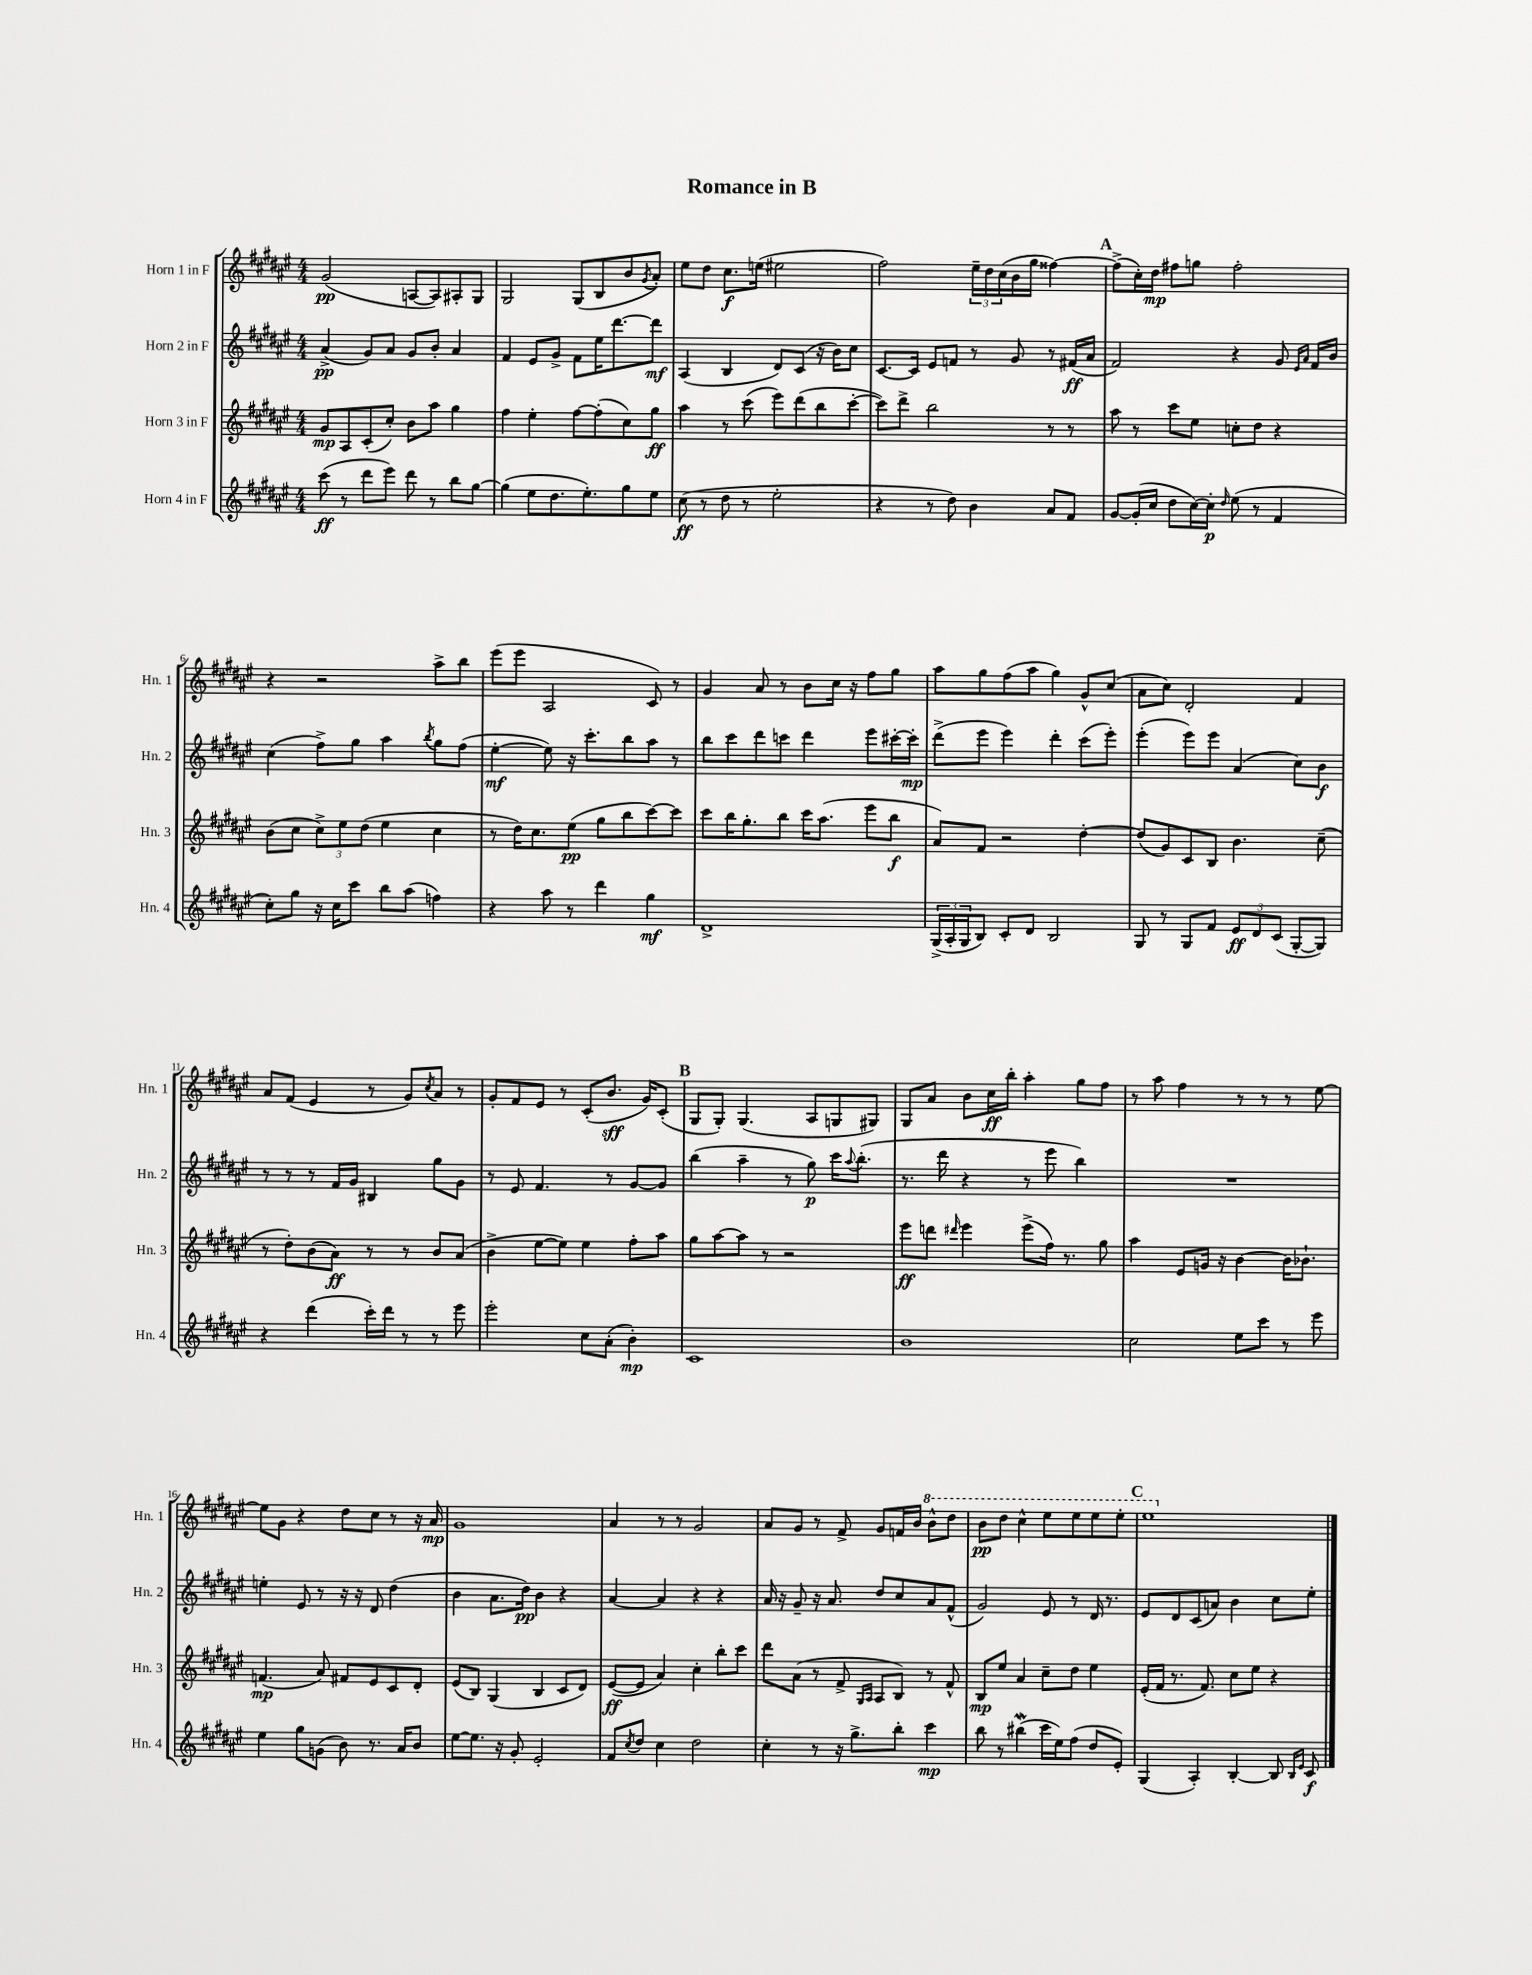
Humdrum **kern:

**kern	**dynam	**kern	**dynam	**kern	**dynam	**kern	**dynam
*part4	*part4	*part3	*part3	*part2	*part2	*part1	*part1
*staff4	*staff4	*staff3	*staff3	*staff2	*staff2	*staff1	*staff1
*I"Horn 4 in F	*	*I"Horn 3 in F	*	*I"Horn 2 in F	*	*I"Horn 1 in F	*
*I'Hn. 4	*	*I'Hn. 3	*	*I'Hn. 2	*	*I'Hn. 1	*
*clefG2	*	*clefG2	*	*clefG2	*	*clefG2	*
*k[f#c#g#d#a#e#]	*	*k[f#c#g#d#a#e#]	*	*k[f#c#g#d#a#e#]	*	*k[f#c#g#d#a#e#]	*
*M4/4	*	*M4/4	*	*M4/4	*	*M4/4	*
=1	=1	=1	=1	=1	=1	=1	=1
(8ccc#\	ff	8g#/L	mp	(4a#^/	pp	(2g#/	pp
8r	.	8A#/	.	.	.	.	.
8ddd#\L	.	(8c#'/	.	8g#/L)	.	.	.
8eee#\J)	.	8cc#'/J)	.	8a#/J	.	.	.
8ddd#\	.	8b\L	.	8g#/L	.	[8An/L	.
8r	.	8aa#\J	.	8b'/J	.	8A/])	.
8bb\L	.	4gg#\	.	4a#/	.	8A#X'/	.
[8gg#\J	.	.	.	.	.	8G#/J	.
=2	=2	=2	=2	=2	=2	=2	=2
(4gg#\]	.	4ff#\	.	4f#/	.	2G#/	.
8ee#\L	.	4ee#'\	.	8e#/L	.	.	.
8.dd#\	.	.	.	8g#^/J	.	.	.
.	.	[8ff#\L	.	8f#\L	.	(8G#/L	.
8.ee#'\)	.	.	.	.	.	.	.
.	.	(8ff#'\]	.	16ee#\K	.	8B/	.
.	.	.	.	[8.ddd#\	.	.	.
8gg#\	.	8cc#\)	.	.	.	8b/	.
.	.	.	.	.	.	8qg#/	.
8ee#\J	.	8gg#\J	ff	8ddd#\J]	mf	8a#'/J)	.
=3	=3	=3	=3	=3	=3	=3	=3
(8cc#\	ff	4aa#\	.	(4A#/	.	8ee#\L	.
8r	.	.	.	.	.	8dd#\J	.
8dd#\	.	8r	.	4B/	.	8.cc#\L	f
8r	.	(8ccc#\	.	.	.	.	.
.	.	.	.	.	.	(16een\Jk	.
2ee#'\	.	8eee#\L)	.	8d#/L)	.	2ee#X\	.
.	.	(8ddd#\	.	(8c#/J	.	.	.
.	.	8bb\	.	16r	.	.	.
.	.	.	.	16b\KL)	.	.	.
.	.	[8ccc#'\J	.	8cc#\J	.	.	.
=4	=4	=4	=4	=4	=4	=4	=4
4r	.	8ccc#\L])	.	[8.c#/L	.	2ff#\)	.
.	.	8ddd#^\J	.	.	.	.	.
.	.	.	.	16c#/Jk]	.	.	.
8r	.	2bb\	.	8e#/L	.	.	.
8dd#\)	.	.	.	8fn/J	.	.	.
4b\	.	.	.	8r	.	24ee#~\LL	.
.	.	.	.	.	.	24dd#\	.
.	.	.	.	.	.	(24cc#\	.
.	.	.	.	8g#/	.	16b\	.
.	.	.	.	.	.	16gg#\JJ	.
8a#/L	.	8r	.	8r	.	[4ff##X\)	.
8f#/J	.	8r	.	(16f#X/LL	ff	.	.
.	.	.	.	16a#/JJ	.	.	.
!!LO:REH:place=s1:t=A
=5	=5	=5	=5	=5	=5	=5	=5
[8g#/L	.	8aa#\	.	2f#/)	.	(8ff##^\L]	.
(16g#'/L]	.	8r	.	.	.	16cc#'\L)	.
16cc#/JJ	.	.	.	.	.	16dd#\JJ	mp
8dd#\L	.	8ccc#\L	.	.	.	8ff#X\L	.
[16cc#\L)	.	8ee#\J	.	.	.	8ggn\J	.
16cc#'\JJ]	p	.	.	.	.	.	.
16qqdd#/	.	.	.	.	.	.	.
(8ee#\	.	8ccn'\L	.	4r	.	2ff#'\	.
8r	.	8dd#\J	.	.	.	.	.
4f#/	.	4r	.	8g#/	.	.	.
.	.	.	.	16qqe#/LL	.	.	.
.	.	.	.	16qqa#/JJ	.	.	.
.	.	.	.	16f#/LL	.	.	.
.	.	.	.	16b/JJ	.	.	.
!!LO:LB:g=z
=6	=6	=6	=6	=6	=6	=6	=6
8cc#'\L)	.	(8b\L	.	(4cc#\	.	4r	.
8gg#\J	.	8cc#\J	.	.	.	.	.
16r	.	12cc#^\L)	.	8ff#^\L)	.	2r	.
16cc#\KL	.	.	.	.	.	.	.
.	.	12ee#\	.	.	.	.	.
8ccc#\J	.	.	.	8gg#\J	.	.	.
.	.	(12dd#\J	.	.	.	.	.
8bb\L	.	4ee#\	.	4aa#\	.	.	.
(8aa#\J	.	.	.	.	.	.	.
.	.	.	.	8qbb/	.	.	.
4ffn\)	.	4cc#\	.	8gg#\L	.	8aa#^\L	.
.	.	.	.	(8ff#\J	.	8bb\J	.
=7	=7	=7	=7	=7	=7	=7	=7
4r	.	8r	.	[4ee#'\	mf	(8eee#\L	.
.	.	16dd#\KL)	.	.	.	8eee#\J	.
.	.	8.cc#\	.	.	.	.	.
8aa#\	.	.	.	8ee#\])	.	2A#/	.
8r	.	(8ee#\J	pp	16r	.	.	.
.	.	.	.	8.ccc#'\L	.	.	.
4ddd#\	.	8gg#\L	.	.	.	.	.
.	.	8bb\	.	8bb\	.	.	.
4gg#\	mf	[8ccc#\)	.	8aa#\J	.	8c#/)	.
.	.	8ccc#\J]	.	8r	.	8r	.
=8	=8	=8	=8	=8	=8	=8	=8
1d#^	.	8ccc#\L	.	8bb\L	.	4g#/	.
.	.	16bb\K	.	8ccc#\	.	.	.
.	.	8.gg#'\	.	.	.	.	.
.	.	.	.	8ddd#\	.	8a#/	.
.	.	8bb\J	.	8cccn\J	.	8r	.
.	.	16ccc#\KL	.	4ddd#\	.	8b\L	.
.	.	(8.aa#\J	.	.	.	.	.
.	.	.	.	.	.	16cc#\Jk	.
.	.	.	.	.	.	16r	.
.	.	8eee#\L	.	8eee#\L	.	8ff#\L	.
.	.	8bb\J	f	[16ccc#X'\L	.	8gg#\J	.
.	.	.	.	16ccc#'\JJ]	mp	.	.
=9	=9	=9	=9	=9	=9	=9	=9
(24G#^/LL	.	8a#/L)	.	(8ddd#^\L	.	8aa#\L	.
24A#'/	.	.	.	.	.	.	.
24G#/J	.	.	.	.	.	.	.
8B/J)	.	8f#/J	.	8eee#\J	.	8gg#\	.
8c#'/L	.	2r	.	4eee#\)	.	(8ff#\	.
8d#/J	.	.	.	.	.	8aa#\J	.
2B/	.	.	.	4ddd#'\	.	4gg#\)	.
.	.	[4dd#'\	.	(8ccc#\L	.	8g#^^/L	.
.	.	.	.	8eee#'\J)	.	(8cc#/J	.
=10	=10	=10	=10	=10	=10	=10	=10
8G#/	.	(8dd#/L]	.	(4eee#'\	.	8a#\L	.
8r	.	8g#/)	.	.	.	8cc#\J)	.
8G#/L	.	8c#/	.	8eee#\L)	.	2d#'/	.
8f#/J	.	8B/J	.	8eee#\J	.	.	.
12e#/L	ff	4.b\	.	(4a#/	.	.	.
12d#/	.	.	.	.	.	.	.
(12c#/J	.	.	.	.	.	.	.
[8G#'/L	.	.	.	8cc#\L)	.	4f#/	.
8G#/J])	.	(8cc#~\	.	8b\J	f	.	.
!!LO:LB:g=z
=11	=11	=11	=11	=11	=11	=11	=11
4r	.	8r	.	8r	.	8a#/L	.
.	.	8dd#'\L)	.	8r	.	(8f#/J	.
(4ddd#\	.	(8b\	.	8r	.	4e#/	.
.	.	8a#\J)	ff	16f#/LL	.	.	.
.	.	.	.	16g#/JJ	.	.	.
16ccc#'\LL)	.	8r	.	4B#X/	.	8r	.
16ddd#\JJ	.	.	.	.	.	.	.
8r	.	8r	.	.	.	8g#/L)	.
.	.	.	.	.	.	8qcc#/	.
8r	.	8b/L	.	8gg#\L	.	8a#/J	.
8eee#\	.	(8a#/J	.	8g#\J	.	8r	.
=12	=12	=12	=12	=12	=12	=12	=12
2eee#'\	.	4b^\	.	8r	.	8g#'/L	.
.	.	.	.	8e#/	.	8f#/	.
.	.	[8ee#\L	.	4.f#/	.	8e#/J	.
.	.	8ee#\J])	.	.	.	8r	.
8cc#\L	.	4ee#\	.	.	.	(8c#'/L	.
(8a#'\J	.	.	.	8r	.	8.b/J	sff
4b'\)	mp	8ff#'\L	.	[8g#/L	.	.	.
.	.	.	.	.	.	16g#/KL)	.
.	.	8aa#\J	.	8g#/J]	.	(8c#'/J	.
!!LO:REH:place=s1:t=B
=13	=13	=13	=13	=13	=13	=13	=13
1c#	.	8gg#\L	.	(4bb\	.	8G#/L	.
.	.	[8aa#\	.	.	.	8G#'/J)	.
.	.	8aa#\J]	.	4aa#~\	.	(4.G#/	.
.	.	8r	.	.	.	.	.
.	.	2r	.	8r	.	.	.
.	.	.	.	8gg#\)	p	8A#/L	.
.	.	.	.	16ccc#\KL	.	8Gn/	.
.	.	.	.	8qqaa#/	.	.	.
.	.	.	.	(8.bb'\J	.	.	.
.	.	.	.	.	.	8G#X/J)	.
=14	=14	=14	=14	=14	=14	=14	=14
1b	.	8eee#\L	ff	8.r	.	8G#/L	.
.	.	8dddn\J	.	.	.	8a#/J	.
.	.	.	.	16ddd#\	.	.	.
.	.	16qqddd#X/	.	.	.	.	.
.	.	4eee#\	.	4r	.	8b\L	.
.	.	.	.	.	.	16cc#\L	ff
.	.	.	.	.	.	16bb'\JJ	.
.	.	(8eee#^\L	.	8r	.	4aa#'\	.
.	.	16ff#\Jk)	.	8eee#\	.	.	.
.	.	8.r	.	.	.	.	.
.	.	.	.	4bb\)	.	8gg#\L	.
.	.	8gg#\	.	.	.	8ff#\J	.
=15	=15	=15	=15	=15	=15	=15	=15
2cc#\	.	4aa#\	.	1r	.	8r	.
.	.	.	.	.	.	8aa#\	.
.	.	8e#/L	.	.	.	4ff#\	.
.	.	16gn/Jk	.	.	.	.	.
.	.	16r	.	.	.	.	.
8ee#\L	.	[4b\	.	.	.	8r	.
8ccc#\J	.	.	.	.	.	8r	.
8r	.	16b\KL]	.	.	.	8r	.
.	.	8.b-X`\J	.	.	.	.	.
8eee#\	.	.	.	.	.	[8ee#\	.
!!LO:LB:g=z
=16	=16	=16	=16	=16	=16	=16	=16
4ee#\	.	(4.fn/	mp	4een'\	.	8ee#\L]	.
.	.	.	.	.	.	8g#\J	.
8gg#\L	.	.	.	8e#/	.	4r	.
(8gn\J	.	8a#/)	.	8r	.	.	.
8b\)	.	8f#X/L	.	16r	.	8dd#\L	.
.	.	.	.	16r	.	.	.
8.r	.	8e#/	.	8d#/	.	8cc#\J	.
.	.	8c#/	.	(4dd#\	.	8r	.
16a#/KL	.	.	.	.	.	.	.
8b/J	.	8d#'/J	.	.	.	16r	.
.	.	.	.	.	.	16a#/	mp
=17	=17	=17	=17	=17	=17	=17	=17
[8ee#\L	.	(8e#/L	.	4b\	.	1g#	.
8.ee#\J]	.	8B/J)	.	.	.	.	.
.	.	(4G#/	.	8.a#\L	.	.	.
16r	.	.	.	.	.	.	.
8g#'/	.	.	.	.	.	.	.
.	.	.	.	16dd#\Jk)	pp	.	.
2e#'/	.	4B/	.	4b\	.	.	.
.	.	8c#/L	.	4r	.	.	.
.	.	8d#/J)	.	.	.	.	.
=18	=18	=18	=18	=18	=18	=18	=18
8f#/L	.	([8e#/L	ff	[4a#/	.	4a#/	.
8qcc#/	.	.	.	.	.	.	.
8dd#/J	.	8e#/J]	.	.	.	.	.
4cc#\	.	4a#/)	.	4a#/]	.	8r	.
.	.	.	.	.	.	8r	.
2dd#\	.	4cc#'\	.	4r	.	2g#/	.
.	.	8bb'\L	.	4r	.	.	.
.	.	8ccc#\J	.	.	.	.	.
=19	=19	=19	=19	=19	=19	=19	=19
4cc#'\	.	8ddd#\L	.	16a#/	.	8a#/L	.
.	.	.	.	16r	.	.	.
.	.	(8a#\J	.	8g#~/	.	8g#/J	.
8r	.	8r	.	16r	.	8r	.
.	.	.	.	8.a#/	.	.	.
16r	.	8f#^/	.	.	.	8f#^/	.
8.gg#^\L	.	.	.	.	.	.	.
.	.	16qqG#/LL	.	.	.	.	.
.	.	16qqA#/JJ	.	.	.	.	.
.	.	8A#/L	.	8dd#/L	.	8g#/L	.
8bb'\J	.	8B/J)	.	8cc#/	.	16fn/L	.
.	.	.	.	.	.	16b/JJ	.
*	*	*	*	*	*	*8va	*
4ccc#\	mp	8r	.	8a#/	.	8bb^^\L	.
.	.	8f#^^/	.	(8f#^^/J	.	8ddd#\J	.
=20	=20	=20	=20	=20	=20	=20	=20
8bb\	.	8B/L	mp	2g#/)	.	8bb\L	pp
8r	.	8ee#/J	.	.	.	8ddd#\J	.
(4bb#XW\	.	4a#/	.	.	.	4ccc#^^\	.
16ccc#\LL	.	8cc#~\L	.	8e#/	.	8eee#\L	.
16ee#\J)	.	.	.	.	.	.	.
(8ff#\J	.	8dd#\J	.	8r	.	8eee#\	.
8dd#/L	.	4ee#\	.	16d#/	.	8eee#\	.
.	.	.	.	8.r	.	.	.
8e#'/J)	.	.	.	.	.	8eee#'\J	.
!!LO:REH:place=s1:t=C
=21	=21	=21	=21	=21	=21	=21	=21
(4G#/	.	(16e#'/LL	.	8e#/L	.	1eee#	.
.	.	16f#/JJ	.	.	.	.	.
.	.	8.r	.	8d#/	.	.	.
4A#'/)	.	.	.	(8c#/	.	.	.
.	.	8.f#/)	.	.	.	.	.
.	.	.	.	8an/J)	.	.	.
[4B'/	.	8cc#\L	.	4b\	.	.	.
.	.	8ee#\J	.	.	.	.	.
8B/]	.	4r	.	8cc#\L	.	.	.
16qqB/LL	.	.	.	.	.	.	.
16qqe#/JJ	.	.	.	.	.	.	.
8c#/	f	.	.	8ee#'\J	.	.	.
*	*	*	*	*	*	*X8va	*
==	==	==	==	==	==	==	==
*-	*-	*-	*-	*-	*-	*-	*-
